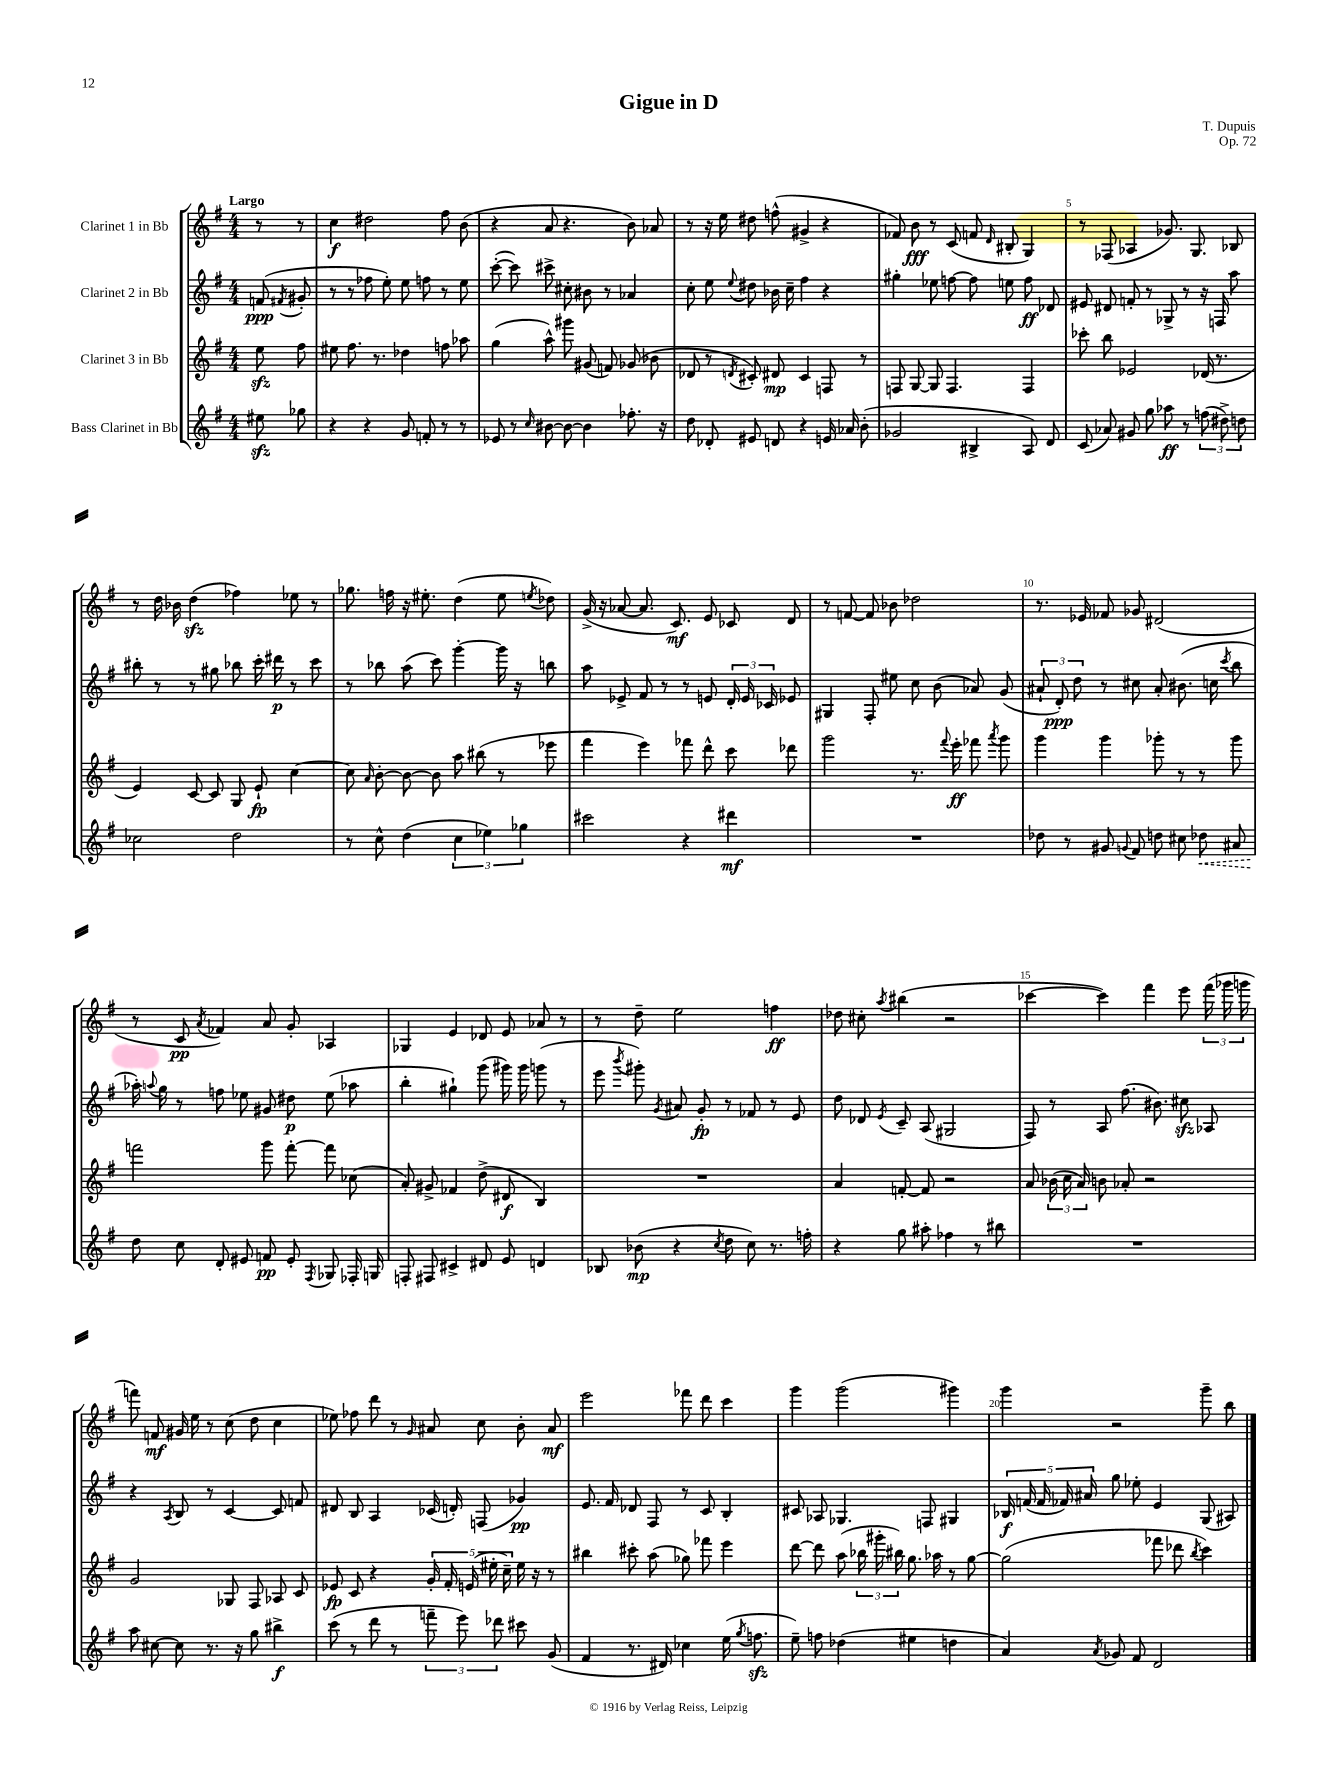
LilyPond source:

\header { title = "Gigue in D" composer = "T. Dupuis" opus = "Op. 72" }
<<
\new StaffGroup <<
\new Staff = "s0" \with { instrumentName = "Clarinet 1 in Bb" } {
    \clef treble \key g \major \numericTimeSignature \time 4/4 \partial 4 \tempo "Largo"
    \autoBeamOff r8 r8 |
    c''4\f dis''2 fis''8 b'8( |
    r4 a'8 r4. b'8) aes'8 |
    r8 r16 e''16 dis''8 f''8-^( gis'4-> r4 |
    fes'8) b'8\fff r8 c'8( f'8 \grace { d'16 } bis8-. g4) |
    r8 fes8( aes4 ges'8.) g8. bes8 |
    r8 d''16 bes'16 d''4\sfz( fes''4) ees''8 r8 |
    ges''8. f''16 r16 eis''8.-. d''4( eis''8 \acciaccatura { e''8 } des''8) |
    g'16->( r16 aes'8~ aes'8. c'8.\mf) e'8 ces'8 d'8 |
    r8 f'8~ f'8 bes'8 des''2 |
    r8. ees'16 fes'8 ges'8 dis'2( |
    r8 c'8\pp \acciaccatura { a'8 } fes'4) a'8 g'8-. aes4 |
    ges4 e'4 des'8 e'8 aes'8 r8 |
    r8 d''8-- e''2 f''4\ff |
    des''8 cis''8-. \acciaccatura { a''8 } bis''4( r2 |
    ces'''4~ ces'''4) fis'''4 e'''8 \tuplet 3/2 { fis'''16( ges'''16 g'''16 } |
    f'''8) f'8\mf gis'16 e''16 r8 c''8( d''8 c''4 |
    ees''8) fes''8 d'''8 r8 \grace { g'16 } ais'8 c''8 b'8-. ais'8\mf |
    e'''2 fes'''8 d'''8 c'''4 |
    g'''4 g'''2( gis'''4) |
    g'''4 r2 g'''8-- b''8 \bar "|." |
}
\new Staff = "s1" \with { instrumentName = "Clarinet 2 in Bb" } {
    \clef treble \key g \major \numericTimeSignature \time 4/4 \partial 4
    \autoBeamOff f'8\ppp( \acciaccatura { fis'8 } gis'8-. |
    r8 r8 fes''8 e''8-.) e''8 f''8 r8 e''8 |
    c'''8~-.( c'''8) cis'''8-> cis''8-. bis'8 r8 aes'4 |
    c''8-. e''8 \appoggiatura { e''8 } dis''8 bes'16 c''16-- fis''4 r4 |
    gis''4-. ees''8 f''8~ f''8 e''8 f''8\ff des'8 |
    eis'8 dis'8 f'8-. r8 ges8-> r8 r16 f16 a''8 |
    bis''8-. r8 r8 gis''8 bes''8 c'''16-. dis'''16\p r8 c'''8 |
    r8 bes''8 a''8( c'''8) g'''4~-. g'''16 r16 b''8 |
    a''8 ees'8-> fis'8 r8 r8 e'8 \tuplet 3/2 { d'16-. e'16 ces'16 } ees'8 |
    gis4 fis8-. eis''8 c''8 b'8( aes'8) g'8( |
    \tuplet 3/2 { ais'8-! d'8-.\ppp) d''8 } r8 cis''8 ais'8-. bis'8.( c''16 \acciaccatura { c'''8 } b''8 |
    aes''16-.) \appoggiatura { a''8 } g''16 r8 f''8 ees''8 gis'8 dis''8\p ees''8( aes''8 |
    b''4-. gis''4-!) g'''8( gis'''16) gis'''16 g'''8( r8 |
    e'''8 \acciaccatura { b'''8 } gis'''8-.) \acciaccatura { g'8 } ais'8 g'8-.\fp r8 fes'8 r8 e'8 |
    d''8 des'8 \acciaccatura { e'8 } c'8-- a8( gis2 |
    fis8) r8 a8 fis''8.( bis'8.) cis''8\sfz aes8 |
    r4 \acciaccatura { a8 } b8 r8 c'4~ c'8 f'8 |
    dis'8 b8 a4 ces'16( d'16-.) f8( ges'4\pp) |
    e'8. fis'16 des'8 fis8 r8 c'8 b4-. |
    cis'8 aes8 ges4. f8 gis4 |
    \tuplet 5/4 { bes16\f f'16( f'16 fes'16) ais'16 } g''8 ees''8-. e'4 g8( ais8) \bar "|." |
}
\new Staff = "s2" \with { instrumentName = "Clarinet 3 in Bb" } {
    \clef treble \key g \major \numericTimeSignature \time 4/4 \partial 4
    \autoBeamOff e''8\sfz fis''8 |
    eis''8 fis''8. r8. des''4 f''8 aes''8 |
    g''4( a''8-^) gis'''8 gis'8( f'8) ges'8( bes'8 |
    des'8 r8 \acciaccatura { d'8 } cis'8-.) dis'8\mp cis'4 f8 r8 |
    f8 g8~ g8 f4. f4 |
    ces'''8-. b''8 ees'2 des'16( r8. |
    e'4) c'8~ c'8 g8 e'8-!\fp c''4~ |
    c''8 \grace { a'16 } b'8~-. b'8~ b'8 a''8 bis''8( r8 ees'''8 |
    fis'''4 e'''4) fes'''8 d'''8-^ c'''8 des'''8 |
    g'''2 r8. \appoggiatura { fis'''8 } e'''16-.\ff fes'''8 \acciaccatura { a'''8 } g'''8 |
    g'''4 g'''4 ges'''8-. r8 r8 ges'''8 |
    f'''2 g'''8 f'''8~-. f'''8 ces''8( |
    a'8-.) gis'8-> fes'4 d''8->( dis'8\f b4) |
    R1 |
    a'4 f'8~-. f'8 r2 |
    a'8 \tuplet 3/2 { bes'16( c''16 a'16) } b'8 aes'8-. r2 |
    g'2 ges8 fis8 aes8 c'8 |
    ees'8\fp c'8 r4 \tuplet 5/4 { g'16-. fis'16-. e'16( eis''16-. c''16--) } eis''16 r16 r8 |
    bis''4 cis'''8-. a''8( ges''8) fes'''8 e'''4 |
    d'''8~ d'''8 a''8( \tuplet 3/2 { bes''16 gis'''16-. bis''16) } g''8. aes''16 r8 g''8~ |
    g''2( fes'''8 des'''8 \acciaccatura { b''8 } c'''4) \bar "|." |
}
\new Staff = "s3" \with { instrumentName = "Bass Clarinet in Bb" } {
    \clef treble \key g \major \numericTimeSignature \time 4/4 \partial 4
    \autoBeamOff eis''8\sfz ges''8 |
    r4 r4 g'8 f'8-. r8 r8 |
    ees'8 r8 \grace { c''16 } bis'8~ bis'8~ bis'4 fes''8.-. r16 |
    d''8 des'8-. eis'8 d'8 r4 e'16 aes'16 b'8-.( |
    ges'2 bis4-> a8) d'8 |
    c'8( aes'8) gis'8 g''8 aes''8\ff r8 \tuplet 3/2 { f''8( dis''8->) d''8 } |
    ces''2 d''2 |
    r8 c''8-^ d''4( \tuplet 3/2 { c''4 ees''4) ges''4 } |
    cis'''2 r4 dis'''4\mf |
    R1 |
    des''8 r8 gis'8 \appoggiatura { g'8 } fis'8 d''8 cis''8 \once \override Hairpin.style = #'dashed-line des''8\< ais'8 |
    d''8\! c''8 d'8-. eis'8 f'8\pp eis'8-. \acciaccatura { fis8 } ges8 fes16-. g16 |
    f8-. fis8 cis'4-> dis'8 e'8 d'4 |
    bes8 bes'8\mp( r4 \acciaccatura { c''8 } d''8 c''8) r8. f''16-. |
    r4 g''8 ais''8-. fes''4 r8 bis''8 |
    R1 |
    a''8 cis''8~ cis''8 r8. r16 g''8 bis''4->\f |
    c'''8( r8 d'''8 r8 \tuplet 3/2 { f'''8-- e'''8) des'''8 } cis'''8 g'8( |
    fis'4 r8. dis'16) ces''4 e''16( \acciaccatura { g''8 } f''8.\sfz |
    e''8--) f''8 des''4( eis''4 d''4 |
    a'4) \acciaccatura { a'8 } ges'8 fis'8 d'2 \bar "|." |
}
>>
>>
\layout { \context { \Score \override BarNumber.break-visibility = ##(#f #t #t) barNumberVisibility = #(every-nth-bar-number-visible 5) } }
